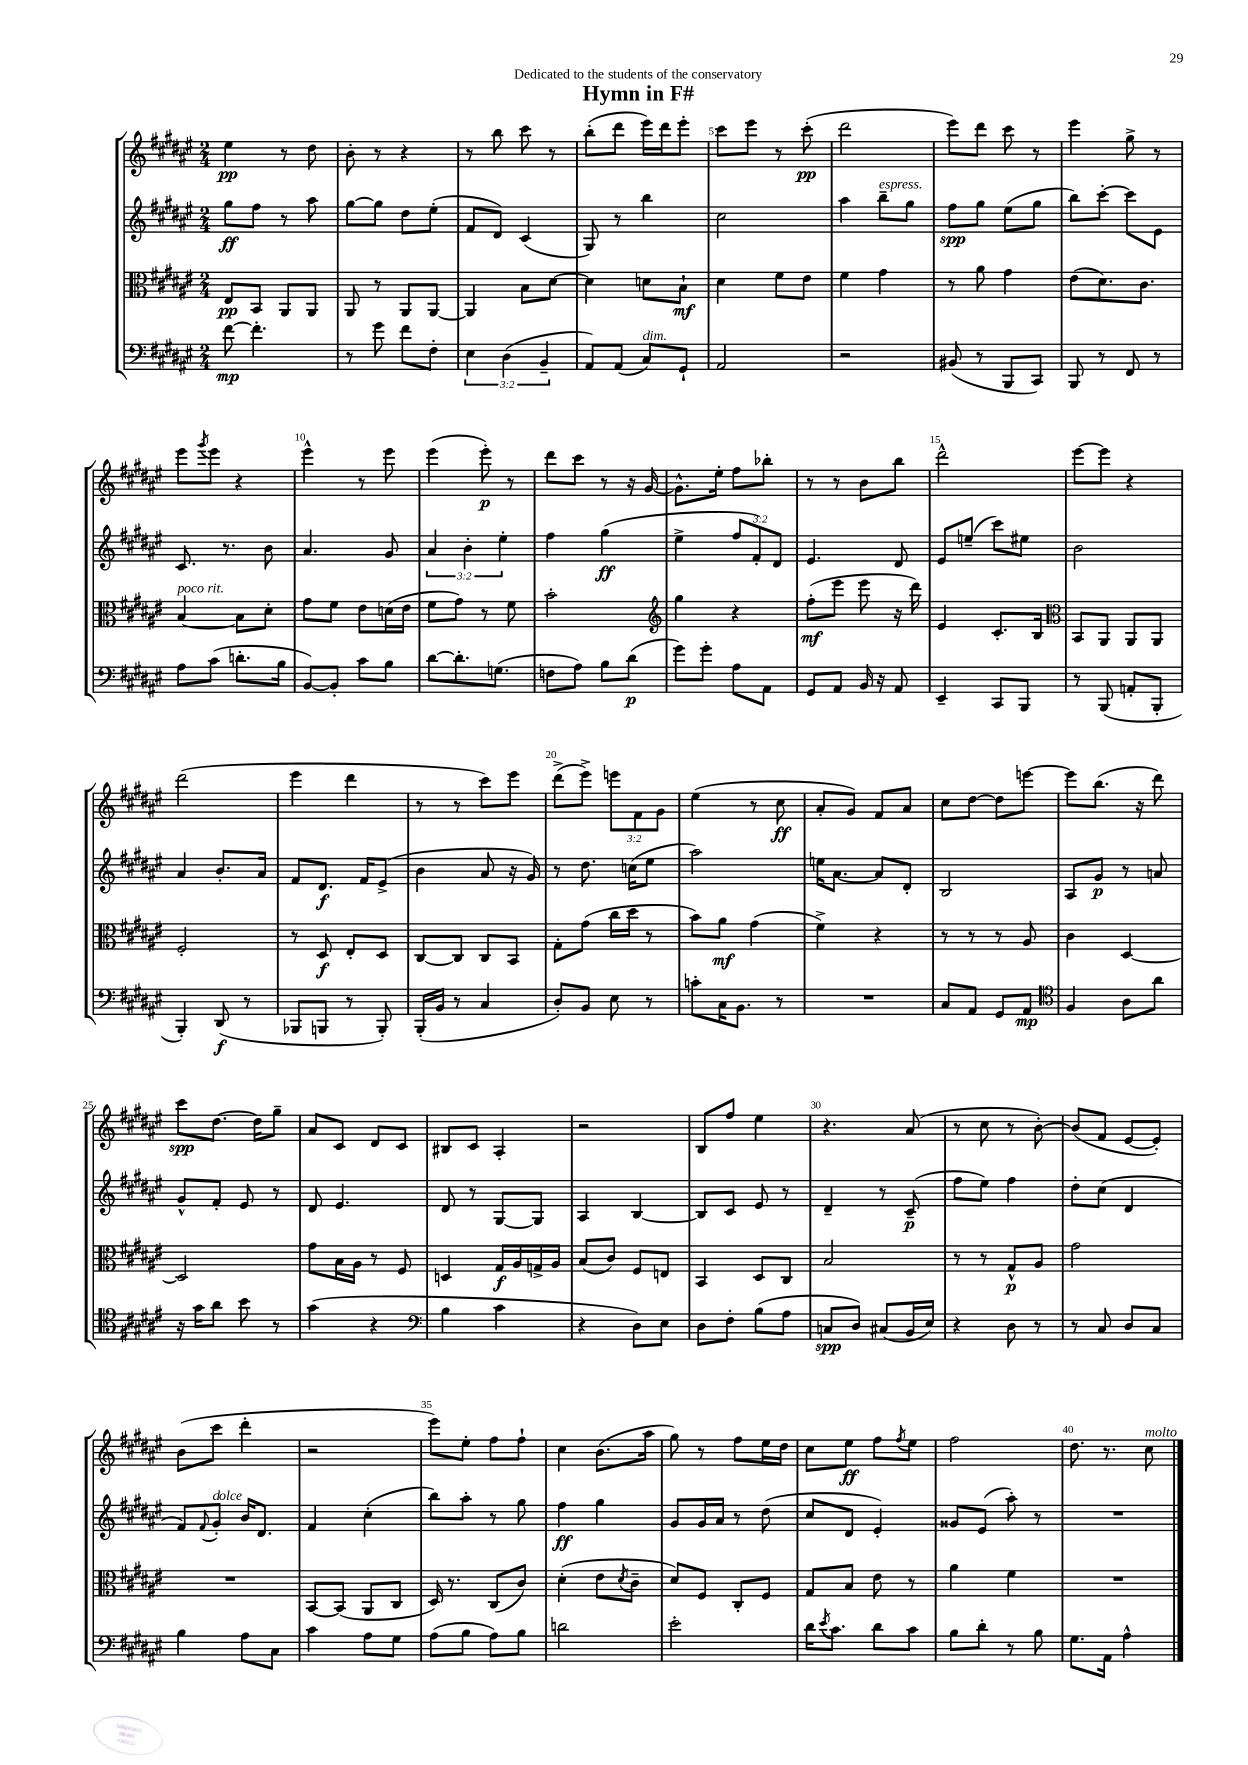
\header { title = "Hymn in F#" dedication = "Dedicated to the students of the conservatory" }
<<
\new StaffGroup <<
\new Staff = "s0" {
    \clef treble \key fis \major \numericTimeSignature \time 2/4 \override Staff.TupletNumber.text = #tuplet-number::calc-fraction-text
    eis''4\pp r8 dis''8 |
    b'8-. r8 r4 |
    r8 b''8 cis'''8 r8 |
    b''8-.( dis'''8 eis'''16) dis'''16 eis'''8-. |
    cis'''8 eis'''8 r8 cis'''8-.\pp( |
    dis'''2 |
    eis'''8) dis'''8 cis'''8 r8 |
    eis'''4 gis''8-> r8 |
    eis'''8 \acciaccatura { gis'''8 } eis'''8 r4 |
    eis'''4-^ r8 eis'''8 |
    eis'''4( eis'''8-.\p) r8 |
    dis'''8 cis'''8 r8 r16 gis'16~ |
    gis'8.-^ eis''16-. fis''8 bes''8-. |
    r8 r8 b'8 b''8 |
    dis'''2-^ |
    eis'''8~ eis'''8 r4 |
    dis'''2( |
    eis'''4 dis'''4 |
    r8 r8 cis'''8) eis'''8 |
    dis'''8->( eis'''8->) \tuplet 3/2 { e'''8 fis'8 gis'8 } |
    eis''4( r8 cis''8\ff |
    ais'8-. gis'8) fis'8 ais'8 |
    cis''8 dis''8~ dis''8 e'''8~ |
    e'''8 b''8.( r16 dis'''8) |
    cis'''8\spp dis''8.~ dis''16 gis''8-- |
    ais'8 cis'8 dis'8 cis'8 |
    bis8 cis'8 ais4-. |
    r2 |
    b8 fis''8 eis''4 |
    r4. ais'8( |
    r8 cis''8 r8 b'8~-.) |
    b'8( fis'8 eis'8~ eis'8-.) |
    b'8( cis'''8 dis'''4-. |
    r2 |
    eis'''8) eis''8-. fis''8 fis''8-! |
    cis''4 b'8.( ais''16 |
    gis''8) r8 fis''8 eis''16 dis''16 |
    cis''8 eis''8\ff fis''8 \acciaccatura { fis''8 } eis''8 |
    fis''2 |
    dis''8. r8. cis''8^\markup { \italic "molto" } \bar "|." |
}
\new Staff = "s1" {
    \clef treble \key fis \major \numericTimeSignature \time 2/4 \override Staff.TupletNumber.text = #tuplet-number::calc-fraction-text
    gis''8\ff fis''8 r8 ais''8 |
    gis''8~ gis''8 dis''8 eis''8-.( |
    fis'8 dis'8) cis'4( |
    gis8) r8 b''4 |
    cis''2 |
    ais''4 b''8--^\markup { \italic "espress." } gis''8 |
    fis''8\spp gis''8 eis''8( gis''8 |
    b''8) cis'''8~-. cis'''8 eis'8 |
    cis'8. r8. b'8 |
    ais'4. gis'8 |
    \tuplet 3/2 { ais'4 b'4-. eis''4-. } |
    fis''4 gis''4\ff( |
    eis''4-> \tuplet 3/2 { fis''8 fis'8-.) dis'8 } |
    eis'4. dis'8 |
    eis'8 e''8--( cis'''8) eis''8 |
    b'2 |
    ais'4 b'8.-. ais'16 |
    fis'8 dis'8.\f fis'16 eis'8->( |
    b'4 ais'8 r16 gis'16) |
    r8 dis''8. c''16( eis''8 |
    ais''2) |
    e''16 ais'8.~ ais'8 dis'8-. |
    b2 |
    ais8 gis'8\p r8 a'8 |
    gis'8-^ fis'8-. eis'8 r8 |
    dis'8 eis'4. |
    dis'8 r8 gis8~ gis8 |
    ais4 b4~ |
    b8 cis'8 eis'8 r8 |
    dis'4-- r8 cis'8--\p( |
    fis''8 eis''8) fis''4 |
    dis''8-. cis''8( dis'4 |
    fis'8) \appoggiatura { fis'8 } gis'8-.^\markup { \italic "dolce" } b'16 dis'8. |
    fis'4 cis''4-.( |
    b''8) ais''8-. r8 gis''8 |
    fis''4\ff gis''4 |
    gis'8 gis'16 ais'16 r8 dis''8( |
    cis''8 dis'8 eis'4-.) |
    gisis'8 eis'8( ais''8-.) r8 |
    R2 \bar "|." |
}
\new Staff = "s2" {
    \clef alto \key fis \major \numericTimeSignature \time 2/4
    eis8\pp b,8 ais,8 ais,8 |
    ais,8 r8 ais,8 ais,8~ |
    ais,4 b8 dis'8~ |
    dis'4 d'8 b8-!\mf |
    dis'4 fis'8 eis'8 |
    fis'4 gis'4 |
    r8 ais'8 gis'4 |
    eis'8( dis'8.) cis'8. |
    b4~^\markup { \italic "poco rit." } b8 dis'8-. |
    gis'8 fis'8 eis'8 d'16( eis'16 |
    fis'8 gis'8) r8 fis'8 |
    b'2-. |
    \clef treble gis''4 r4 |
    fis''8-.\mf( eis'''8 eis'''8 r16 dis'''16) |
    eis'4 cis'8.-. b16 |
    \clef alto b,8 ais,8 ais,8 ais,8 |
    fis2-. |
    r8 dis8\f eis8-. dis8 |
    cis8~ cis8 cis8 b,8 |
    gis8-. gis'8( cis''16 dis''16 r8 |
    b'8) ais'8\mf gis'4( |
    fis'4->) r4 |
    r8 r8 r8 ais8 |
    cis'4 dis4~ |
    dis2 |
    gis'8 b16 ais16 r8 fis8 |
    d4 gis16\f ais16 g16-> ais16 |
    b8( cis'8) fis8 e8 |
    b,4 dis8 cis8 |
    b2 |
    r8 r8 gis8-^\p ais8 |
    gis'2 |
    R2 |
    b,8~ b,8( ais,8 cis8 |
    dis16) r8. cis8( cis'8) |
    dis'4-.( eis'8 \acciaccatura { dis'8 } cis'8-- |
    dis'8) fis8 cis8-. fis8 |
    gis8 b8 eis'8 r8 |
    ais'4 fis'4 |
    R2 \bar "|." |
}
\new Staff = "s3" {
    \clef bass \key fis \major \numericTimeSignature \time 2/4 \override Staff.TupletNumber.text = #tuplet-number::calc-fraction-text
    fis'8~\mp fis'4.-. |
    r8 gis'8 fis'8 fis8-. |
    \tuplet 3/2 { eis4 dis4( b,4-- } |
    ais,8) ais,8( cis8^\markup { \italic "dim." }) gis,8-! |
    ais,2 |
    r2 |
    bis,8( r8 b,,8 cis,8) |
    b,,8 r8 fis,8 r8 |
    ais8 cis'8( d'8.-. b16 |
    b,8~) b,8-. cis'8 b8 |
    dis'8~ dis'8.-. g8.( |
    f8 ais8) b8 dis'8\p( |
    gis'8) gis'8-. ais8 ais,8 |
    gis,8 ais,8 b,16 r16 ais,8 |
    eis,4-- cis,8 b,,8 |
    r8 b,,8( a,8-. b,,8-. |
    b,,4-.) dis,8\f( r8 |
    bes,,8 b,,8 r8 b,,8-.) |
    b,,16-.( b,16 r8 cis4 |
    dis8-.) b,8 eis8 r8 |
    c'8-. cis16 b,8. r8 |
    R2 |
    cis8 ais,8 gis,8 ais,8\mp |
    \clef tenor fis4 ais8 ais'8 |
    r16 gis'16 ais'8 b'8 r8 |
    gis'4( r4 |
    \clef bass b4 cis'4 |
    r4 dis8) eis8 |
    dis8 fis8-. b8( ais8 |
    c8\spp dis8) cis8( b,16 eis16) |
    r4 dis8 r8 |
    r8 cis8 dis8 cis8 |
    b4 ais8 cis8 |
    cis'4 ais8 gis8 |
    ais8( b8 ais8) b8 |
    d'2 |
    eis'2-. |
    dis'16 \acciaccatura { eis'8 } cis'8. dis'8 cis'8 |
    b8 dis'8-. r8 b8 |
    gis8. ais,16 ais4-^ \bar "|." |
}
>>
>>
\layout { \context { \Score \override BarNumber.break-visibility = ##(#f #t #t) barNumberVisibility = #(every-nth-bar-number-visible 5) } }
